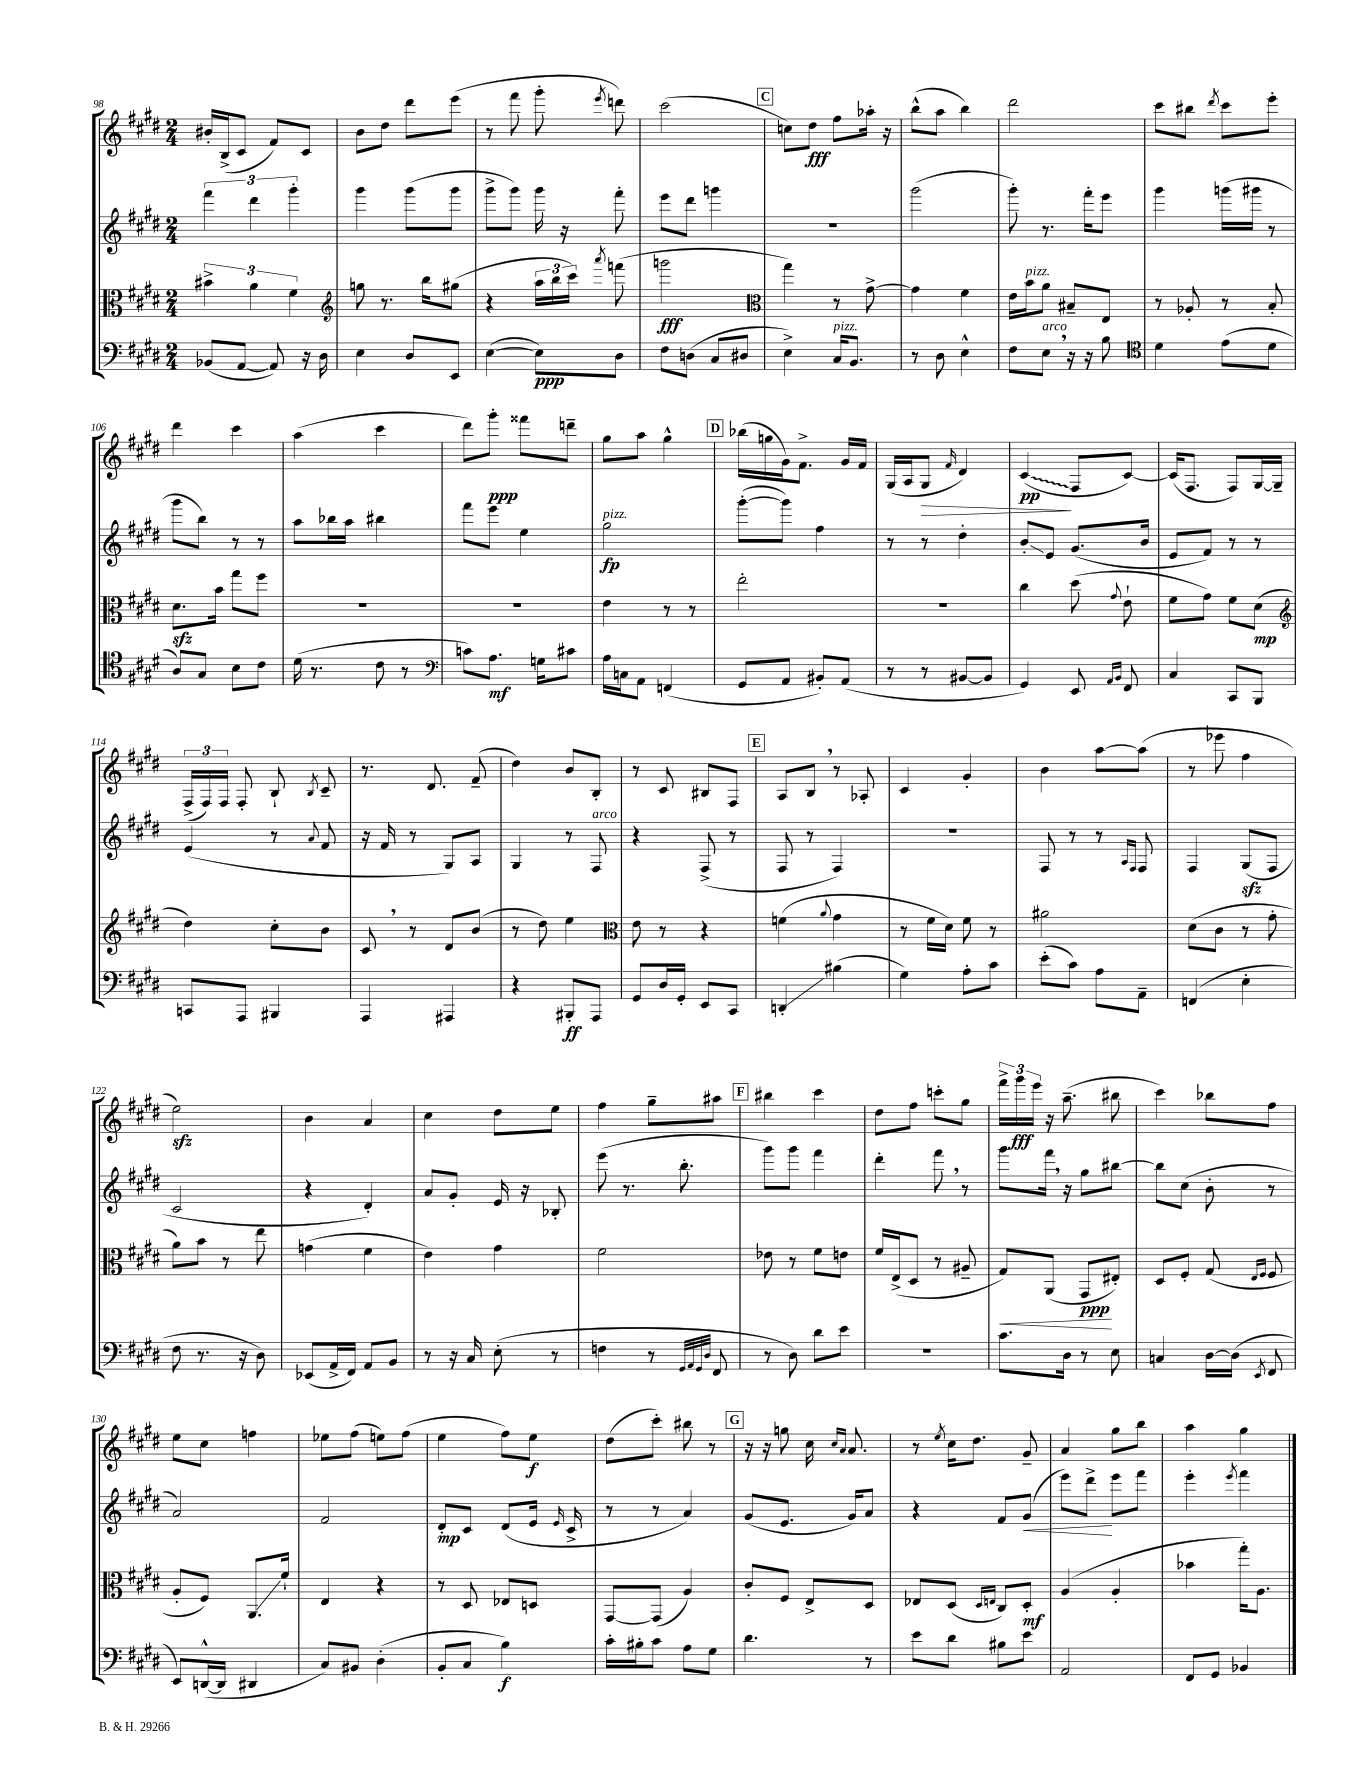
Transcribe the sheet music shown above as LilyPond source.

<<
\new StaffGroup <<
\new Staff = "s0" {
    \clef treble \key e \major \numericTimeSignature \time 2/4
    \autoBeamOff bis'16[-. b16->( cis'8] fis'8[) cis'8] |
    b'8[ dis''8] dis'''8[ e'''8]( |
    r8 fis'''8 gis'''8-. \acciaccatura { e'''8 } d'''8) |
    cis'''2( |
    \mark \markup { \box "C" } c''8[) dis''8]\fff fis''8[ aes''16]-. r16 |
    b''8[-^( a''8] b''4) |
    dis'''2 |
    cis'''8[ bis''8] \acciaccatura { dis'''8 } cis'''8[ e'''8]-. |
    dis'''4 cis'''4 |
    a''4( cis'''4 |
    dis'''8[) gis'''8]-.\ppp fisis'''8[ d'''8]-- |
    gis''8[ a''8] gis''4-^ |
    \mark \markup { \box "D" } bes''16[( g''16 gis'16) fis'8.]-> gis'16[ fis'16] |
    gis16[( a16 gis8]\> \grace { fis'16 } dis'4) |
    \once \override Glissando.style = #'zigzag cis'4\glissando\pp\!( fis8[ cis'8]~) |
    cis'16[( fis8.] fis8[) gis16~ gis16]-- |
    \tuplet 3/2 { fis16[->( fis16) fis16] } fis8-. b8-! \acciaccatura { b8 } cis'8-- |
    r8. dis'8. fis'8--( |
    dis''4) b'8[ b8]-. |
    r8 cis'8 bis8[ fis8] |
    \mark \markup { \box "E" } a8[ b8] \breathe r8 aes8-. |
    cis'4 gis'4-. |
    b'4 a''8[~ a''8]( |
    r8 ees'''8 fis''4 |
    e''2\sfz) |
    b'4 a'4 |
    cis''4 dis''8[ e''8] |
    fis''4 gis''8[-- ais''8] |
    \mark \markup { \box "F" } bis''4 cis'''4 |
    dis''8[ fis''8] c'''8[-. gis''8] |
    \tuplet 3/2 { fis'''16[-> gis'''16\fff e'''16] } r16 a''8.--( bis''8 |
    cis'''4) bes''8[ fis''8] |
    e''8[ cis''8] f''4 |
    ees''8[ fis''8]( e''8[) fis''8]( |
    e''4 fis''8[) e''8]\f |
    dis''8[( cis'''8]-.) bis''8 r8 |
    \mark \markup { \box "G" } r16 r16 g''8 cis''16 \grace { cis''16[ a'16] } a'8. |
    r8 \acciaccatura { e''8 } cis''16[ dis''8.] gis'8-- |
    a'4 gis''8[ b''8] |
    a''4 gis''4 \bar "|." |
}
\new Staff = "s1" {
    \clef treble \key e \major \numericTimeSignature \time 2/4
    \autoBeamOff \tuplet 3/2 { fis'''4 dis'''4 gis'''4-. } |
    gis'''4 gis'''8[( gis'''8] |
    gis'''8[-> gis'''8]) gis'''16 r16 fis'''8-. |
    e'''8[ dis'''8] g'''4 |
    \mark \markup { \box "C" } r2 |
    gis'''2( |
    gis'''8-.) r8. fis'''16[-. e'''8] |
    gis'''4 g'''16[( gis'''16] r8 |
    gis'''8[ b''8]) r8 r8 |
    a''8[ bes''16 a''16] bis''4 |
    fis'''8[ e'''8] e''4 |
    gis''2\fp^\markup { \italic "pizz." } |
    \mark \markup { \box "D" } gis'''8[~-.( gis'''8]) fis''4 |
    r8 r8 dis''4-. |
    b'8[-.\glissando e'8] gis'8.[( b'16] |
    e'8[ fis'8]) r8 r8 |
    e'4( r8 \appoggiatura { a'8 } fis'8 |
    r16 fis'16 r8 gis8[) a8] |
    gis4 r8 fis8^\markup { \italic "arco" } |
    r4 fis8->( r8 |
    \mark \markup { \box "E" } fis8 r8 fis4) |
    r2 |
    fis8 r8 r8 \grace { a16[ fis16] } fis8 |
    fis4 gis8[\sfz( fis8] |
    cis'2 |
    r4 dis'4-.) |
    a'8[ gis'8]-. e'16 r16 bes8-. |
    e'''8( r8. b''8.-. |
    \mark \markup { \box "F" } gis'''8[) gis'''8] fis'''4 |
    dis'''4-. fis'''8 \breathe r8 |
    gis'''8[ fis'''16] \breathe r16 gis''8[ bis''8]~ |
    bis''8[ cis''8]( b'8-. r8 |
    a'2) |
    fis'2 |
    dis'8[-.\mp cis'8] dis'8[( e'16] \grace { e'16 } cis'16-> |
    r8 r8 a'4) |
    \mark \markup { \box "G" } gis'8[( e'8.] gis'16[) a'8] |
    r4 fis'8[ gis'8]\<( |
    e'''8[) dis'''8]->\! e'''8[ fis'''8] |
    e'''4-. \acciaccatura { e'''8 } fis'''4 \bar "|." |
}
\new Staff = "s2" {
    \clef alto \key e \major \numericTimeSignature \time 2/4
    \autoBeamOff \tuplet 3/2 { bis'4-> a'4 fis'4 } |
    \clef treble g''8 r8. b''16[ gis''8]( |
    r4 \tuplet 3/2 { a''16[ b''16 cis'''16]) } \acciaccatura { a'''8 } f'''8( |
    g'''2\fff |
    \mark \markup { \box "C" } \clef alto gis''4) r8 gis'8~-> |
    gis'4 fis'4 |
    e'16[ b'16^\markup { \italic "pizz." } a'8] bis8[-- e8] |
    r8 aes8-. r8 b8-. |
    dis'8.[\sfz b'16] gis''8[ fis''8] |
    R2 |
    R2 |
    e'4 r8 r8 |
    \mark \markup { \box "D" } e''2-. |
    r2 |
    cis''4 dis''8( \appoggiatura { gis'8 } e'8-! |
    fis'8[ gis'8]) fis'8[ dis'8]\mp( |
    \clef treble dis''4) cis''8[-. b'8] |
    cis'8 \breathe r8 dis'8[ b'8]( |
    r8 dis''8) e''4 |
    \clef alto e'8 r8 r4 |
    \mark \markup { \box "E" } f'4( \appoggiatura { a'8 } gis'4 |
    r8 fis'16[ dis'16]) fis'8 r8 |
    ais'2 |
    dis'8[( cis'8] r8 gis'8-. |
    a'8[) b'8] r8 e''8 |
    g'4( fis'4 |
    e'4) gis'4 |
    fis'2 |
    \mark \markup { \box "F" } ees'8 r8 fis'8[ e'8] |
    fis'16[ e16->( dis8] r8 ais8-- |
    gis8[\<) a,8]( gis,8[\ppp\! eis8]-.) |
    dis8[ fis8]-. gis8( \grace { e16[ fis16] } fis8 |
    a8[-. fis8]) a,8.[\glissando fis'16]-! |
    e4 r4 |
    r8 dis8 ees8[ d8] |
    gis,8[~ gis,8]( a4) |
    \mark \markup { \box "G" } cis'8[-. fis8] e8[-> dis8] |
    ees8[ dis8]( \grace { dis16[ e16] } cis8[) dis8]-.\mf |
    a4( a4-. |
    bes'4 gis''16[-.) a8.] \bar "|." |
}
\new Staff = "s3" {
    \clef bass \key e \major \numericTimeSignature \time 2/4
    \autoBeamOff bes,8[( a,8]~ a,8) r16 dis16 |
    e4 dis8[ e,8] |
    e4~( e8[\ppp) dis8] |
    fis8[ d8]( cis8[ dis8] |
    \mark \markup { \box "C" } e4->) cis16[^\markup { \italic "pizz." } b,8.] |
    r8 dis8 e4-^ |
    fis8[ e8]^\markup { \italic "arco" } \breathe r16 r16 b8 |
    \clef tenor dis'4 e'8[( dis'8] |
    a8[) gis8] b8[ cis'8] |
    dis'16( r8. cis'8 r8 |
    \clef bass c'8[) a8.]\mf g16[ cis'8] |
    a16[ c16 a,8] f,4( |
    \mark \markup { \box "D" } gis,8[ a,8] bis,8[-.) a,8]( |
    r8 r8 bis,8[~ bis,8] |
    gis,4) e,8 \grace { a,16[ b,16] } fis,8 |
    cis4 cis,8[ b,,8] |
    c,8[ a,,8] bis,,4 |
    a,,4 ais,,4 |
    r4 bis,,8[-.\ff a,,8] |
    gis,8[ dis16 gis,16]-. e,8[ cis,8] |
    \mark \markup { \box "E" } d,4-.\glissando bis4( |
    gis4) a8[-. cis'8] |
    e'8[-.( cis'8]) a8[ a,8]-- |
    f,4( e4-. |
    fis8 r8. r16 dis8) |
    ees,8[( a,16-> fis,16]) a,8[ b,8] |
    r8 r16 cis16 e8-.( r8 |
    f4 r8 \grace { gis,32[ a,32 gis,32 dis32] } fis,8 |
    \mark \markup { \box "F" } r8 dis8) dis'8[ e'8] |
    r2 |
    cis'8.[ dis16] r8 e8 |
    c4 dis16[~ dis16]( \acciaccatura { e,8 } fis,8 |
    e,8[) d,16~-^( d,16] dis,4 |
    cis8[) bis,8] dis4-.( |
    b,8[-. cis8] b4\f) |
    cis'16[-. bis16-. cis'8] a8[ gis8] |
    \mark \markup { \box "G" } dis'4. r8 |
    e'8[ dis'8] bis8[ e'8] |
    a,2 |
    fis,8[ gis,8] bes,4 \bar "|." |
}
>>
>>
\layout { \context { \Score currentBarNumber = #98 } }
